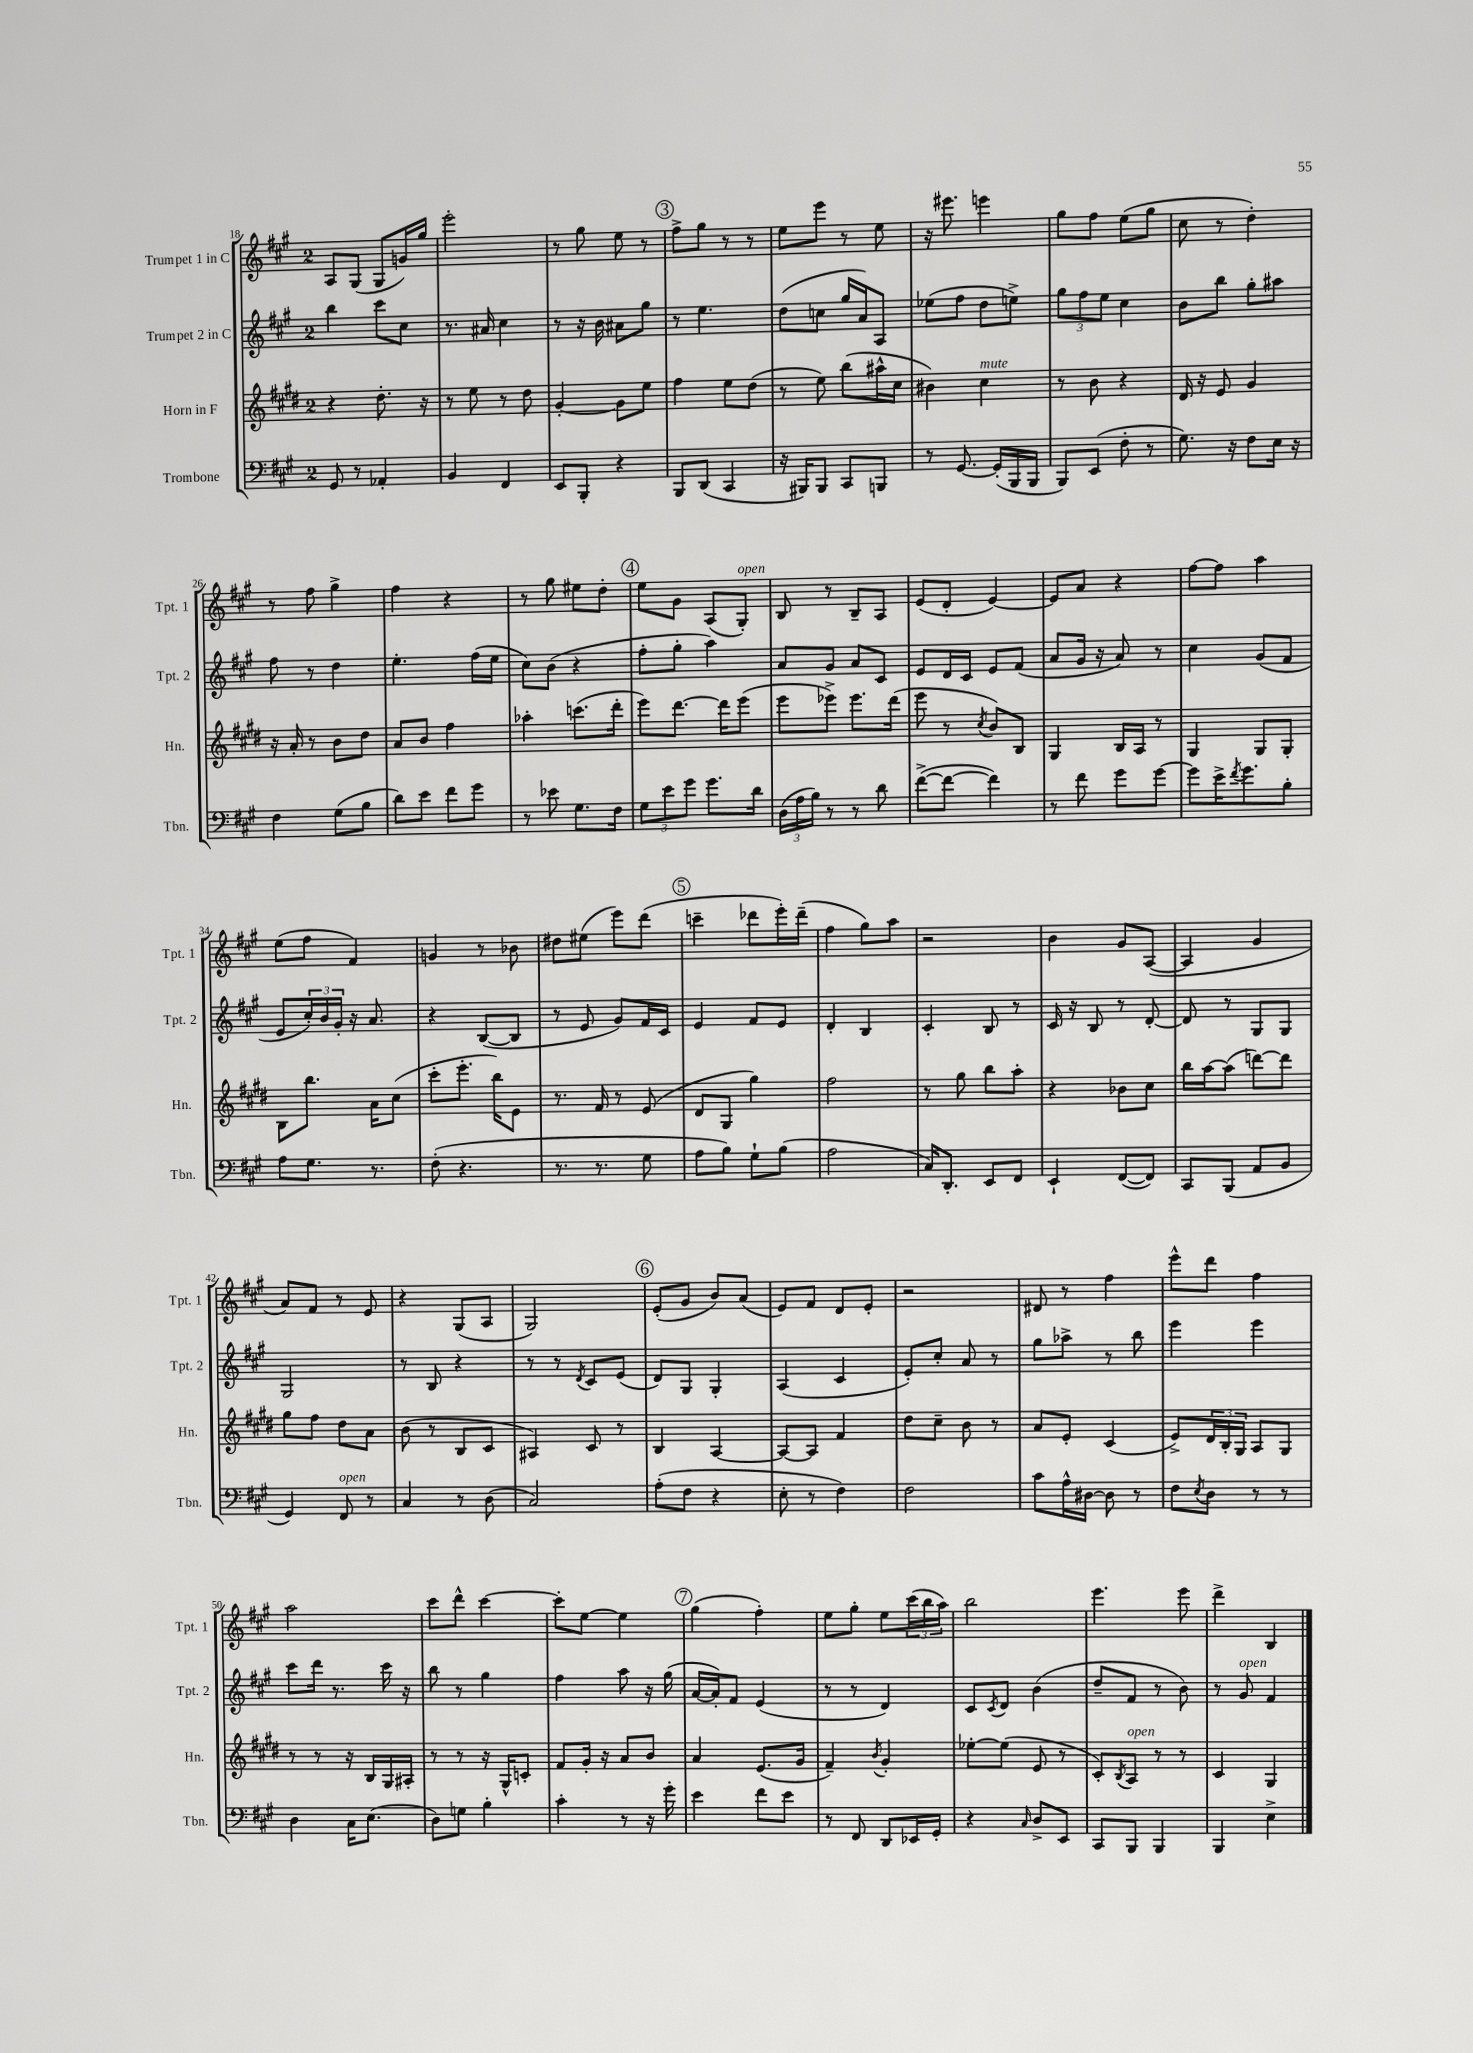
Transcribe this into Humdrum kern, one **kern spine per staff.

**kern	**kern	**kern	**kern
*staff4	*staff3	*staff2	*staff1
*clefF4	*clefG2	*clefG2	*clefG2
*k[f#c#g#]	*k[f#c#g#d#]	*k[f#c#g#]	*k[f#c#g#]
*M2/4	*M2/4	*M2/4	*M2/4
8GG#	4r	4bb	8A
8r	.	.	(8G#
4AA-'	8.dd#'	8ccc#	8G#
.	.	8cc#	16g)
.	16r	.	16gg#
=	=	=	=
4BB	8r	8.r	2eee'
.	8ee	.	.
.	.	16a#	.
4FF#	8r	4cc#	.
.	8dd#	.	.
=	=	=	=
8EE	[4g#'	8r	8r
8BBB'	.	16r	8gg#
.	.	16b	.
4r	8g#]	8a#	8ee
.	8ee	8gg#	8r
=	=	=	=
8BBB	4ff#	8r	8ff#^
(8DD	.	4.ee	8gg#
4CC#	8ee	.	8r
.	(8dd#	.	8r
=	=	=	=
16r	8r	(8dd	8ee
16BBB#)	.	.	.
8BBB#	8ee)	8cc	8eee
8CC#	(8bb	16gg#	8r
.	.	16a)	.
8BBB	16aa#^^	8A	8ee
.	16cc#	.	.
=	=	=	=
8r	4b#)	(8ee-	16r
.	.	.	8.eee#
[8.GG#	.	8ff#	.
.	4cc#	8dd	4eee
(16GG#']	.	.	.
16BBB	.	8ee^)	.
16BBB	.	.	.
=	=	=	=
8BBB)	8r	12gg#	8gg#
.	.	12ff#	.
(8EE	8b	.	8ff#
.	.	12ee	.
8F#'	4r	4cc#	(8ee
8r	.	.	8gg#
=	=	=	=
8.G#)	16d#	8b	8cc#
.	16r	.	.
.	8e	8bb	8r
16r	.	.	.
8F#	4g#	8gg#'	4dd')
16E	.	8aa#	.
16r	.	.	.
=	=	=	=
4F#	16r	8ff#	8r
.	16a'	.	.
.	8r	8r	8ff#
(8G#	8b	4dd	4gg#^
8B	8dd#	.	.
=	=	=	=
8d)	8a	4.ee'	4ff#
8e	8b	.	.
8f#	4ff#	.	4r
8g#	.	(16ff#	.
.	.	16ee	.
=	=	=	=
8r	4aa-'	8cc#)	8r
8e-	.	(8b	8gg#
8.G#	(8.ccc	4r	8ee#
.	.	.	8dd'
16F#	16ddd#'	.	.
=	=	=	=
12G#	8eee)	8ff#'	8ee
12e	.	.	.
.	[8.ddd#	8gg#'	8g#
12g#	.	.	.
8.g#	.	4aa)	(8A
.	16ddd#]	.	.
.	(8eee	.	8G#')
16d	.	.	.
=	=	=	=
(24D	8eee	8a	8B
24A	.	.	.
24B)	.	.	.
8r	8eee-^)	8g#	8r
8r	8.eee-	8a	8B~
8d	.	8c#	8A
.	(16ddd#	.	.
=	=	=	=
([8f#^	8eee	8e	(8e
8f#_	8r	16d	8d'
.	.	16c#	.
.	8qcc#	.	.
4f#])	8b)	8e	[4e)
.	8B	(8f#	.
=	=	=	=
8r	4G#	8a	8e]
8f#	.	16g#	8a
.	.	16r	.
8g#	16B	8a)	4r
.	16A	.	.
[8g#	8r	8r	.
=	=	=	=
8g#]	4G#	4cc#	[8ff#
16e^	.	.	8ff#]
8qf#	.	.	.
8.g#	.	.	.
.	8G#	(8g#	4aa
8B'	8G#'	8f#	.
=	=	=	=
8A	8B	8e	(8ee
8.G#	8.bb	24cc#')	8ff#
.	.	24b	.
.	.	24g#'	.
.	.	16r	4f#)
8.r	16a	8.a	.
.	(8cc#	.	.
=	=	=	=
(8F#'	8ccc#'	4r	4g
4.r	8.eee'	.	.
.	.	([8B	8r
.	16bb)	.	.
.	8e	8B]	8b-
=	=	=	=
8.r	8.r	8r	8dd#
.	.	8e	(8ee#
8.r	16f#	.	.
.	8r	8g#)	8eee)
8G#	(8e	16f#	(8ddd
.	.	16c#	.
=	=	=	=
8A	8d#	4e	4ccc~
8B)	8G#	.	.
8G#`	4gg#)	8f#	8ddd-
(8B	.	8e	16eee')
.	.	.	(16ddd-~
=	=	=	=
2A	2ff#	4d'	4ff#
.	.	4B	8gg#)
.	.	.	8aa
=	=	=	=
16C#)	8r	4c#'	2r
8.DD'	.	.	.
.	8gg#	.	.
8EE	8bb	8B	.
8FF#	8aa'	8r	.
=	=	=	=
4EE`	4r	16c#	4b
.	.	16r	.
.	.	8B	.
([8FF#	8b-	8r	8g#
8FF#])	8cc#	[8d'	([8A
=	=	=	=
8CC#	16bb	8d]	4A]
.	[16aa	.	.
(8BBB	(8aa]	8r	.
8AA	[8ddd)	8G#	4g#
8BB	8ddd]	8G#	.
=	=	=	=
4GG#)	8gg#	2G#	8a)
.	8ff#	.	8f#
8FF#	8dd#	.	8r
8r	8a	.	8e
=	=	=	=
4C#	(8b	8r	4r
.	8r	8B	.
8r	8B	4r	(8G#
(8D	8c#	.	8A
=	=	=	=
2C#)	4A#)	8r	2G#)
.	.	8r	.
.	.	8qd	.
.	8c#	8c#	.
.	8r	(8e	.
=	=	=	=
(8A'	4B	8d)	(8e'
8F#	.	8G#	8g#
4r	[4A	4G#'	8b)
.	.	.	(8a
=	=	=	=
8E'	8A_	(4A	8e)
8r	8A]	.	8f#
4F#)	4f#	4c#	8d
.	.	.	8e'
=	=	=	=
2F#	8dd#	8e')	2r
.	8cc#~	8cc#'	.
.	8b	8a	.
.	8r	8r	.
=	=	=	=
8c#	8a	8gg#	8d#
16A^^	8e'	8aa-^	8r
[16D#	.	.	.
8D#]	(4c#	8r	4ff#
8r	.	8bb	.
=	=	=	=
8F#	8e^)	4eee	8eee^^
8qE	.	.	.
8D	24d#	.	8ddd
.	24B'	.	.
.	24G#	.	.
8r	8A	4eee	4ff#
8r	8G#	.	.
=	=	=	=
4D	8r	8ccc#	2aa
.	8r	16ddd	.
.	.	8.r	.
16C#	16r	.	.
(8.E	16B	.	.
.	16G#	16ccc#	.
.	16A#'	16r	.
=	=	=	=
8D)	8r	8bb	8ccc#
8G	8r	8r	8ddd^^
4B'	16r	4gg#	[4ccc#
.	16G#^^	.	.
.	8c'	.	.
=	=	=	=
4c#'	8f#	4ff#	8ccc#']
.	16g#'	.	[8ee
.	16r	.	.
8r	8a	8aa	4ee]
16r	8b	16r	.
16g#'	.	(16gg#	.
=	=	=	=
4e	4a	[16a	(4gg#
.	.	16a'])	.
.	.	8f#	.
8f#	(8.e	(4e	4ff#')
8e	.	.	.
.	16g#	.	.
=	=	=	=
8r	4f#~)	8r	8ee
8FF#	.	8r	8gg#'
.	8qb	.	.
8DD	4g#'	4d)	8ee
16EE-	.	.	(24ccc#
.	.	.	24bb
16GG#'	.	.	.
.	.	.	24aa)
=	=	=	=
4r	[8ee-'	8c#	2bb
.	.	8qc#	.
.	(8ee-]	8d	.
16qqC#	.	.	.
8D^	8e	(4b	.
8EE	8r	.	.
=	=	=	=
8CC#	8c#')	8dd~	4.eee
.	8qB	.	.
8BBB	8A	8f#	.
4BBB	8r	8r	.
.	8r	8b)	8eee
=	=	=	=
4BBB	4c#	8r	4ddd^
.	.	8g#	.
4E^	4G#	4f#	4B
==	==	==	==
*-	*-	*-	*-
